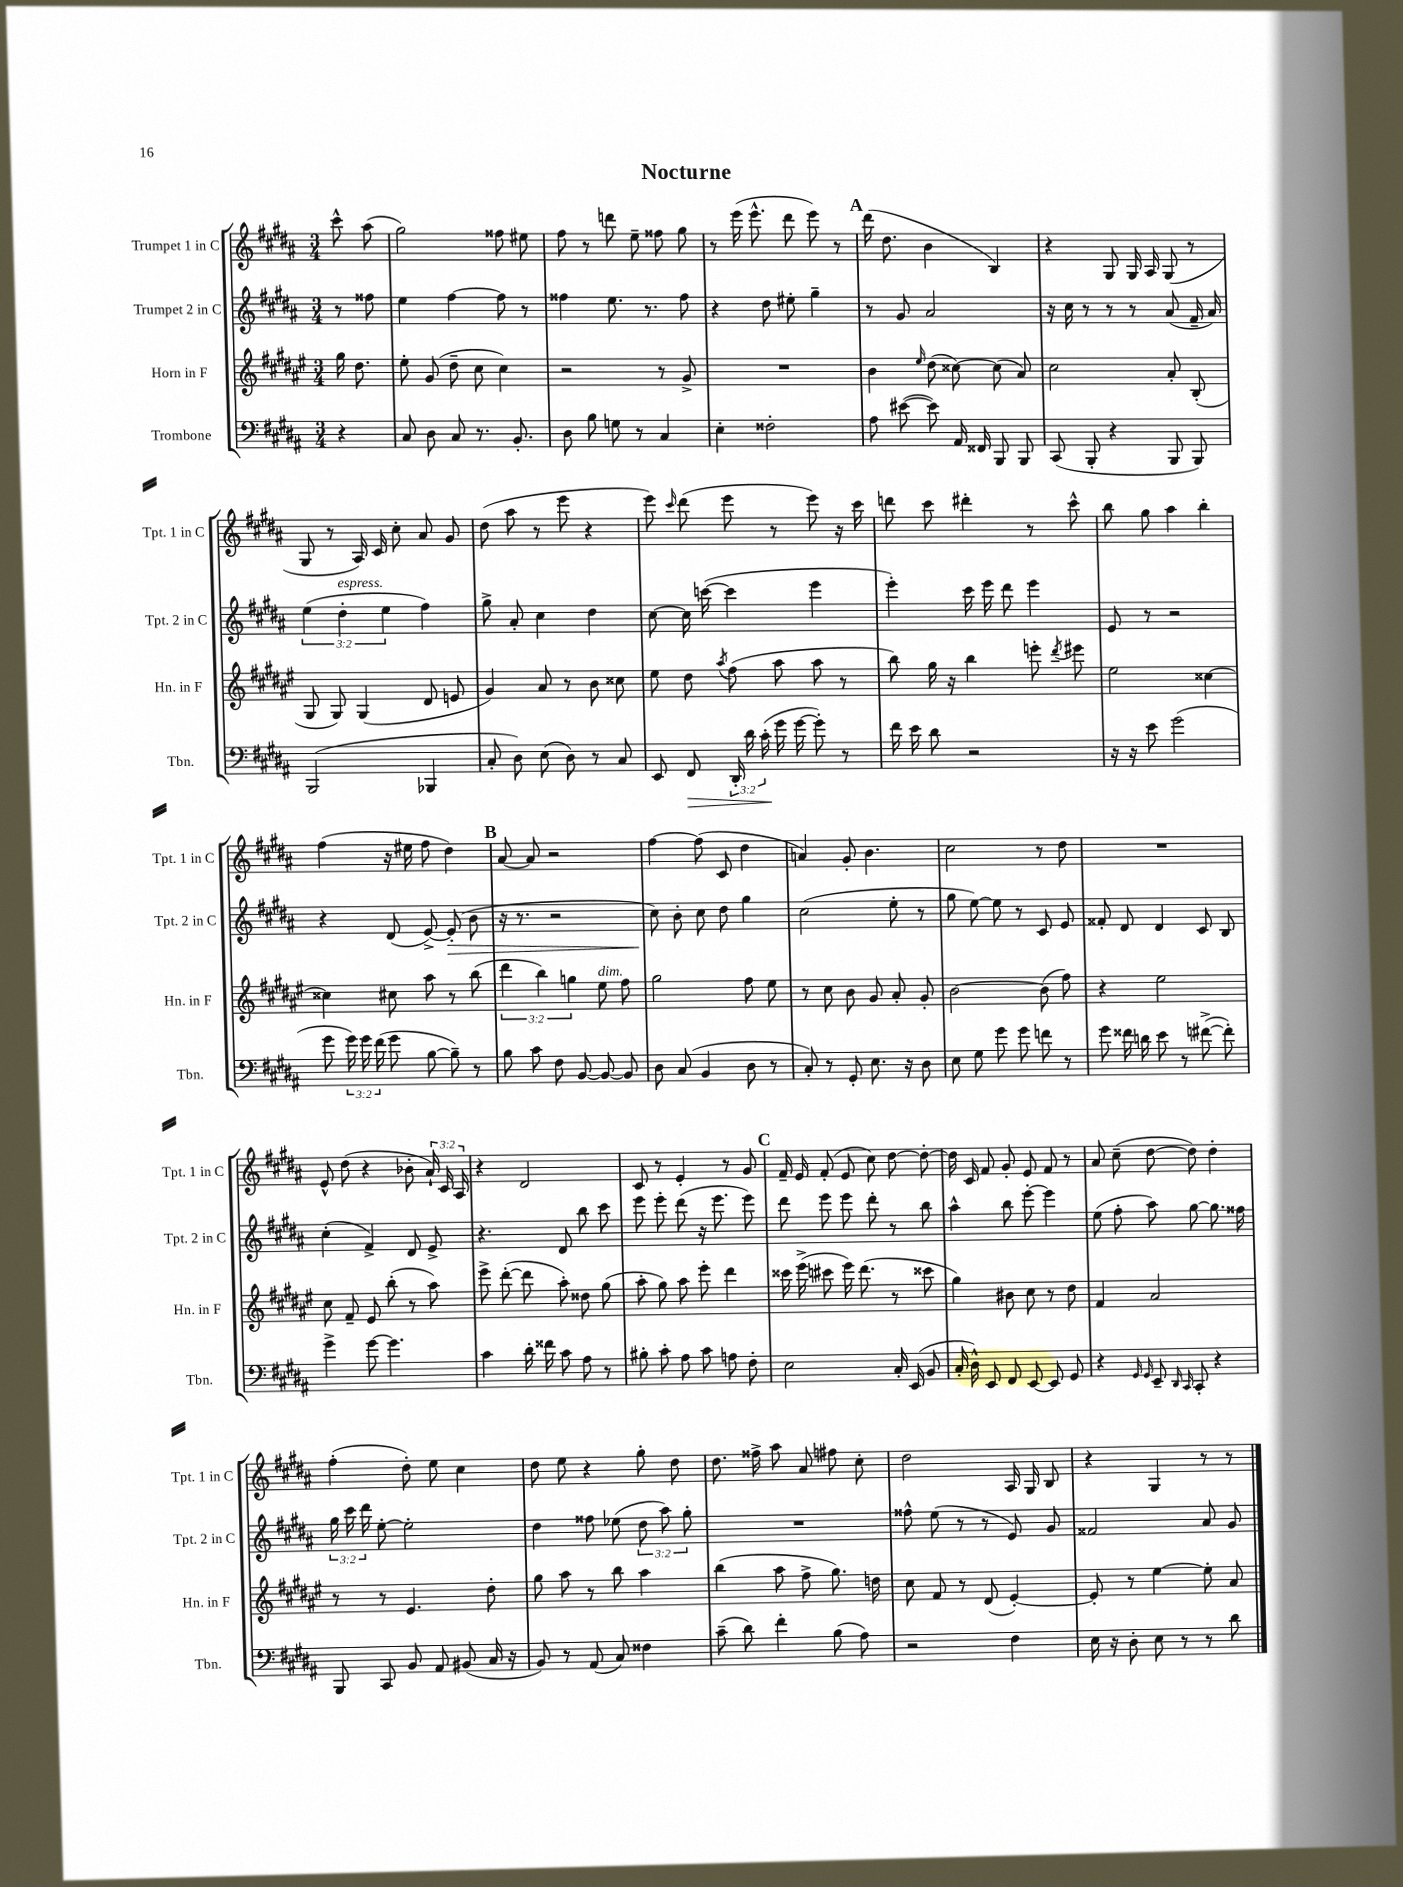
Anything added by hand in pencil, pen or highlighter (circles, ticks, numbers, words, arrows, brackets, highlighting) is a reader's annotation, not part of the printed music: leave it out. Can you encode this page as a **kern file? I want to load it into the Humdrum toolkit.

**kern	**kern	**kern	**kern
*staff4	*staff3	*staff2	*staff1
*clefF4	*clefG2	*clefG2	*clefG2
*k[f#c#g#d#a#]	*k[f#c#g#d#a#e#]	*k[f#c#g#d#a#]	*k[f#c#g#d#a#]
*M3/4	*M3/4	*M3/4	*M3/4
4r	16gg#	8r	8ccc#^^
.	8.dd#	.	.
.	.	8ff##	(8aa#
=	=	=	=
8C#	8ee#'	4ee	2gg#)
8D#	(8g#	.	.
8C#	8dd#~	[4ff#	.
8.r	8cc#	.	.
.	4cc#)	8ff#]	8ff##
8.BB'	.	.	.
.	.	8r	8ee#
=	=	=	=
8D#	2r	4ff##	8ff#
8B	.	.	8r
8G	.	8.ee	8ddd
8r	.	.	8ee~
.	.	8.r	.
4C#	8r	.	8ff##
.	8g#^	8ff##	8gg#
=	=	=	=
4E'	2.r	4r	8r
.	.	.	(16eee
.	.	.	8.eee^^
2F##'	.	8dd#	.
.	.	8ee#'	8ddd#
.	.	4gg#~	8eee)
.	.	.	8r
=	=	=	=
8A#	4b	8r	(16ddd#
.	.	.	8.dd#
([8e#	.	8g#	.
.	16qqee#	.	.
8e#])	(8dd#	2a#	4b
16AA#	[8cc##)	.	.
16FF##	.	.	.
8BBB	(8cc##]	.	4B)
8BBB	8a#)	.	.
=	=	=	=
(8CC#	2cc#	16r	4r
.	.	16cc#	.
8BBB'	.	8r	.
4r	.	8r	8G#
.	.	8r	16G#
.	.	.	16A#
8BBB	8a#'	(8a#	(8G#
8BBB)	(8B'	16f#~	8r
.	.	16a#)	.
=	=	=	=
(2BBB	8G#	(6ee	8G#
.	8G#)	.	8r
.	.	6dd#'	.
.	(4G#	.	16A#)
.	.	.	16c#
.	.	6ee	.
.	.	.	8cc#'
4BBB-	8d#	4ff#)	8a#
.	8e	.	8g#
=	=	=	=
8C#'	4g#)	8gg#^	(8dd#
8D#)	.	8a#'	8aa#
(8E	8a#	4cc#	8r
8D#)	8r	.	8eee
8r	8b	4dd#	4r
8C#	8cc##	.	.
=	=	=	=
8EE	8ee#	[8cc#	8eee)
.	.	.	16qqccc#
8FF#	8dd#	16cc#]	(8ddd#
.	.	([16ccc	.
.	8qaa#	.	.
24DD#'	(8ff#	4ccc]	8eee
24d#	.	.	.
(24c#'	.	.	.
16g#	8aa#	.	8r
[16g#	.	.	.
8g#'])	8aa#	4eee	8eee)
8r	8r	.	16r
.	.	.	16ccc#
=	=	=	=
16f#	8bb)	4eee')	8ddd
16e	.	.	.
8d#	16gg#	.	8ccc#
.	16r	.	.
2r	4bb	16ccc#	4ddd#'
.	.	16eee	.
.	.	8ddd#	.
.	8eee'	4eee	8r
.	8qddd#	.	.
.	8eee#	.	8ccc#^^
=	=	=	=
16r	2ee#	8e	8bb
16r	.	.	.
8e	.	8r	8gg#
(2g#	.	2r	4aa#
.	[4cc##	.	4bb'
=	=	=	=
8g#	4cc##]	4r	(4ff#
24g#)	.	.	.
24g#	.	.	.
(24f#	.	.	.
8g#	8cc#	(8d#	16r
.	.	.	16ee#
[8B	8aa#	[8e^)	8ff#
8B~])	8r	(8e']	4dd#)
8r	(8bb	8b	.
=	=	=	=
8B	6ddd#	16r	[8a#
.	.	8.r	.
8c#	.	.	8a#]
.	6bb)	.	.
8F#	.	2r	2r
.	6gg	.	.
[8BB	.	.	.
8BB_	8ee#	.	.
8BB]	8ff#	.	.
=	=	=	=
8D#	2gg#	8cc#)	[4ff#
(8C#	.	8b'	.
4BB	.	8cc#	(8ff#]
.	.	8dd#	8c#
8D#	8ff#	4gg#	4dd#
8r	8ee#	.	.
=	=	=	=
8C#')	8r	(2cc#	4a)
8r	8cc#	.	.
8GG#'	8b	.	8g#'
8.E	8g#	.	4.b
.	8a#'	8ee'	.
16r	.	.	.
8D#	8g#'	8r	.
=	=	=	=
8E	[2b	8gg#	2cc#
8G#	.	[8ee)	.
8g#	.	8ee]	.
8g#	.	8r	.
8f	(8b]	8c#	8r
8r	8ff#)	8e	8dd#
=	=	=	=
8g#	4r	8f##'	2.r
16f##	.	8d#	.
16d	.	.	.
8e	2ee#	4d#	.
8r	.	.	.
([8f#^	.	8c#	.
8f#'])	.	8B	.
=	=	=	=
4g#^	8cc#	(4cc#'	8e^^
.	8f#~	.	(8dd#
[8g#	8e#	4f#^)	4r
4.g#]	(8bb'	.	.
.	8r	8d#	8b-'
.	8aa#)	8e^	24a#`)
.	.	.	24c#
.	.	.	24A#
=	=	=	=
4c#	8eee#^	4.r	4r
.	([8ddd#'	.	.
16d#'	8ddd#]	.	2d#
16f##	.	.	.
8c#	8aa#')	8d#	.
8A#	8dd##	8bb	.
8r	(8gg#	8ccc#	.
=	=	=	=
8B#'	8aa#'	8eee	8c#
8c#'	8gg#)	8eee'	8r
8A#	8aa#	(8ddd#	4e'
8c#	8eee#'	16r	.
.	.	8.eee	.
8A	4ddd#	.	8r
8F#'	.	8eee)	8g#
=	=	=	=
2E	16ccc##	8ddd#	16f#~
.	(16eee#^	.	16e
.	8ccc#	8eee	(8f#'
.	16eee#)	8eee	8e
.	(8.ddd#	.	.
.	.	8ddd#'	8cc#)
16C#'	8r	8r	[8dd#
(16EE	.	.	.
8BB	8ccc##	8bb	8dd#'_
=	=	=	=
16C#'	4gg#)	4aa#^^	16dd#]
16D#^^)	.	.	16c#
8EE	.	.	8f#
8FF#	8b#	8bb	8g#'
[8EE	8cc#	[8eee'	8e
8EE]	8r	4eee]	8f#
8GG#	8dd#	.	8r
=	=	=	=
4r	4f#	(8ee	8a#
.	.	8ff#'	(8cc#~
16qqGG#	.	.	.
16qqGG#	.	.	.
8EE~	2a#	8aa#)	[8dd#
16qqDD#	.	.	.
16qqCC#	.	.	.
8CC#'	.	[8gg#	8dd#])
4r	.	8.gg#]	4dd#'
.	.	16ff##	.
=	=	=	=
8BBB	8r	24gg#	(4ff#'
.	.	24ccc#	.
.	.	24ddd#	.
8CC#	8r	[8ee'	.
8BB	4.e#	2ee']	8dd#')
8AA#	.	.	8ee
(8BB#	.	.	4cc#
16C#	8dd#'	.	.
16r	.	.	.
=	=	=	=
8BB)	8gg#	4dd#	8dd#
8r	8aa#	.	8ee
(8AA#	8r	8ff##	4r
8C#)	8bb	(8ee-	.
4F##	4aa#	12dd#	8gg#'
.	.	12aa#)	.
.	.	.	8dd#
.	.	12gg#'	.
=	=	=	=
(8c#~	(4bb	2.r	8.dd#
8d#)	.	.	.
.	.	.	16ff##^
4f#'	8aa#	.	8aa#
.	8ff#^	.	8a#
(8B	8.gg#)	.	8ff#
8A#)	.	.	8cc#'
.	16dd	.	.
=	=	=	=
2r	8cc#	8ff##^^	2dd#
.	8f#	(8ee	.
.	8r	8r	.
.	(8d#	8r	.
4F#	[4e#')	8e)	16A#
.	.	.	16G#
.	.	8g#	8B
=	=	=	=
16E	8e#']	2f##	4r
16r	.	.	.
8D#'	8r	.	.
8E	[4ee#	.	4G#
8r	.	.	.
8r	8ee#']	8a#	8r
8d#	8a#	8g#	8r
==	==	==	==
*-	*-	*-	*-
